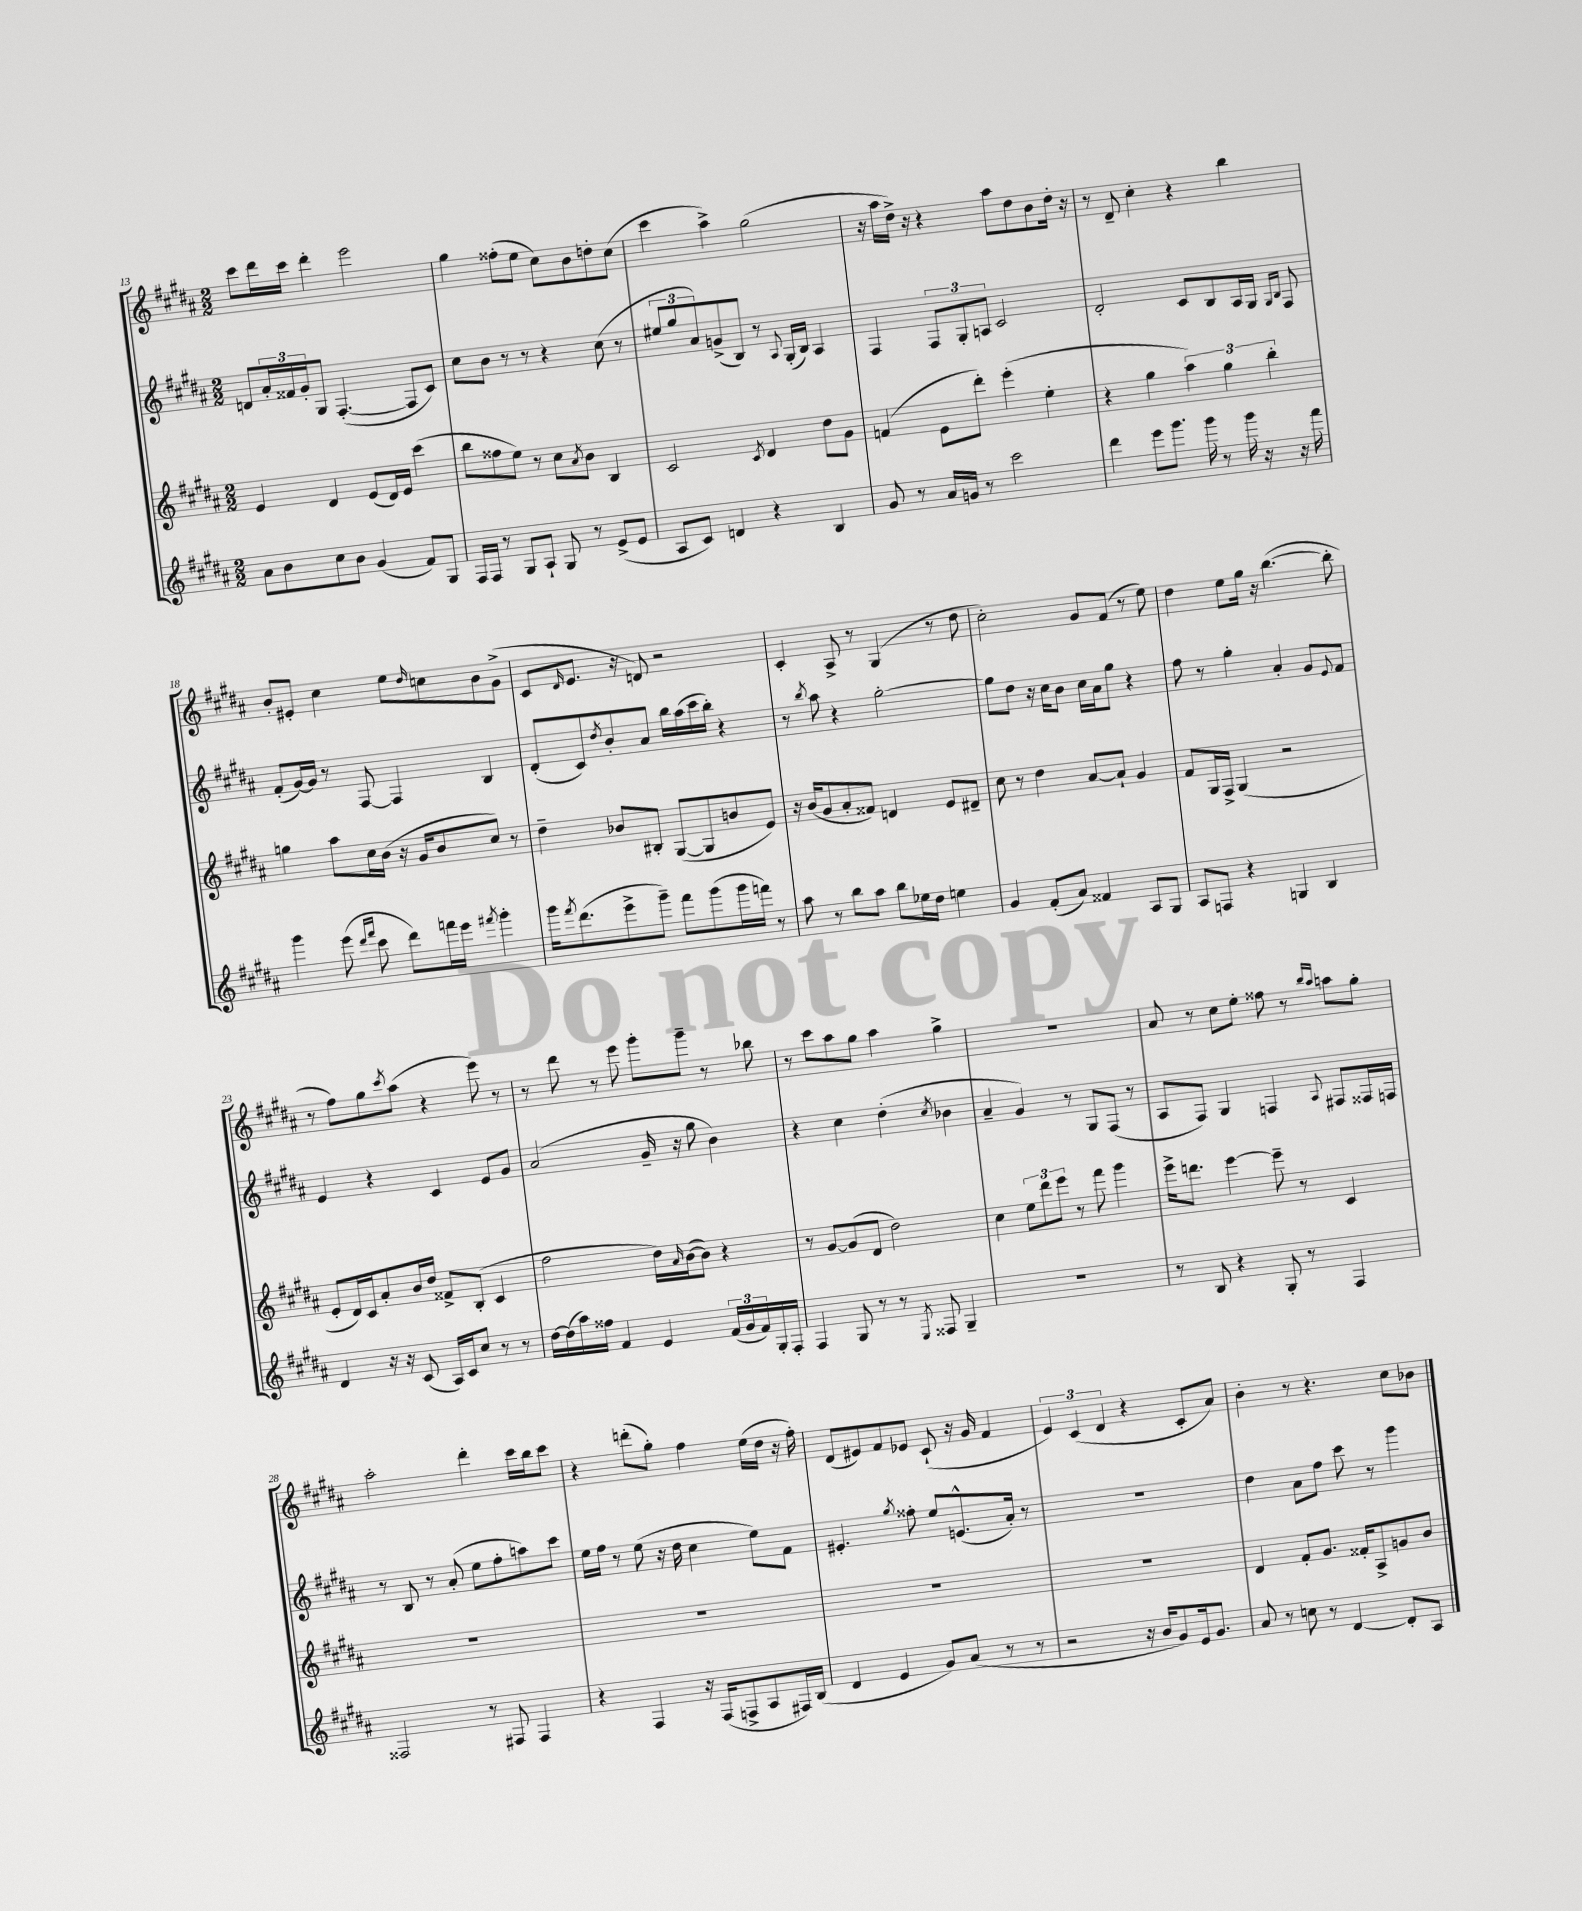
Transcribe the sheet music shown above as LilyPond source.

<<
\new StaffGroup <<
\new Staff = "s0" {
    \clef treble \key b \major \numericTimeSignature \time 2/2
    cis'''8 dis'''16 cis'''16 dis'''4-. e'''2 |
    gis''4 fisis''8-.( e''8 cis''8) b'8 d''8-. cis''8( |
    cis'''4 ais''4->) gis''2( |
    r16 ais''16 dis''16->) r16 r4 ais''8 dis''8 b'8 dis''16-. r16 |
    r8 dis'8-- cis''4-. r4 b''4 |
    b'8-. eis'8-. cis''4 e''8 \grace { dis''16 } c''8 b'8 gis'8->( |
    cis'8 \grace { dis'16 } e'8. r16 d'8) r2 |
    cis'4-. ais8-> r8 gis4( r8 dis''8 |
    cis''2-.) gis'8 fis'8( r8 e''8) |
    dis''4 e''8 gis''16 r16 b''4.~( b''8-. |
    r8 fis''8) gis''8 \acciaccatura { cis'''8 } ais''8( r4 e'''8) r8 |
    r8 dis'''8 r8 e'''8 gis'''8-. gis'''8-- r8 bes''8 |
    r8 cis'''8 ais''8 gis''8 ais''4 gis''4-> |
    R1 |
    ais'8 r8 cis''8 e''8-. fisis''8 r8 \grace { b''16 ais''16 } a''8 gis''8-. |
    ais''2-. dis'''4-. cis'''16 b''16 cis'''8 |
    r4 d'''8-.( gis''8-.) fis''4 e''16( dis''16 r16 fis''16-.) |
    dis'8( eis'8) fis'8 ees'8 cis'8-!( r16 gis'16 fis'4 |
    \tuplet 3/2 { e'4) cis'4( dis'4 } r4 cis'8-. ais'8) |
    b'4-. r8 r4. cis''8 bes'8 \bar "|." |
}
\new Staff = "s1" {
    \clef treble \key b \major \numericTimeSignature \time 2/2
    d'8 \tuplet 3/2 { ais'16-. fisis'16 gis'16-. } gis8 fis4.~-.( fis8 cis'8) |
    cis''8 b'8 r8 r8 r4 cis''8( r8 |
    \tuplet 3/2 { eis''8 gis''8 ais'8) } g'8->( b8) r8 \appoggiatura { ais8 } gis16-.( b16) ais4 |
    fis4 \tuplet 3/2 { fis8 gis8-. a8 } cis'2 |
    dis'2-. cis'8 b8 ais16 gis16 \grace { gis16 b16 } fis8 |
    fis'8-.( gis'16~) gis'16 r8 fis8~ fis4 b4 |
    dis'8-.( cis'8) \acciaccatura { dis''8 } b'8-. ais'8 b''16 ais''16( cis'''16 b''16-.) r4 |
    r8 \acciaccatura { b''8 } ais''8 r4 gis''2~-. |
    gis''8 dis''8 r16 cis''16 b'8 cis''16 ais'16 gis''8 r4 |
    fis''8 r8 gis''4-. ais'4-. gis'8 \appoggiatura { e'8 } fis'8 |
    e'4 r4 cis'4 e'8 gis'8 |
    ais'2( gis'16-- r16 gis''8 b'4) |
    r4 cis''4 dis''4-.( \acciaccatura { cis''8 } bes'4 |
    ais'4-- gis'4) r8 gis8 fis8( r8 |
    ais8 fis8) gis4 f4 \appoggiatura { ais8 } fis8 fisis16 f16 |
    r8 b8 r8 ais'8-.( e''8 fis''8-. a''8) cis'''8 |
    e''16 fis''16 r8 e''8( r16 dis''16 cis''4 e''8) fis'8 |
    eis'4.-. \acciaccatura { gis''8 } fisis''8-. e''8 e'8.-^( ais'16-.) r8 |
    R1 |
    dis''4 ais'8 fis''8 cis'''8 r8 gis'''4 \bar "|." |
}
\new Staff = "s2" {
    \clef treble \key b \major \numericTimeSignature \time 2/2
    e'4 dis'4 e'8( dis'16) e'16 cis'''4( |
    b''8 fisis''8 e''8) r8 cis''8 \acciaccatura { ais'8 } b'8 b4 |
    cis'2 \acciaccatura { cis'8 } dis'4 dis''8 gis'8 |
    f'4( e'8 dis'''8-.) e'''4-.( e''4-. |
    r4 gis''4 \tuplet 3/2 { ais''4) gis''4 b''4-. } |
    g''4 ais''8 cis''16 b'16( r16 gis'16 b'8 cis''8) r8 |
    dis''4-- bes'8 bis8-. gis8~( gis8 b'8 e'8) |
    r16 b'16( gis'8 ais'8-. fisis'8) d'4 e'8 dis'8-- |
    cis''8 r8 dis''4 ais'8~ ais'8-! gis'4 |
    fis'8 gis16 fis16-> gis4( r2 |
    e'8-. dis'16) cis'16 ais'8-. b'16 dis''16 fisis'8-> b8-.( cis'4 |
    fis''2 dis''16) \grace { ais'16 } b'16~( b'8) r4 |
    r8 gis'8~ gis'8( dis'8 dis''2) |
    cis''4 \tuplet 3/2 { e''8 dis'''8 e'''8 } r8 fis'''8 gis'''4 |
    e'''16-> d'''8. e'''4~ e'''8-- r8 cis'4 |
    R1 |
    R1 |
    R1 |
    R1 |
    dis'4 fis'8-. gis'8. fisis'16-. ais8-> g'8 b'8 \bar "|." |
}
\new Staff = "s3" {
    \clef treble \key b \major \numericTimeSignature \time 2/2
    ais'8 b'8 cis''8 b'8 gis'4( fis'8) gis8 |
    fis16 fis16 r8 gis8 ais8-! gis8 r8 e'8->( e'8 |
    ais8 cis'8) d'4 r4 b4 |
    gis'8 r8 ais'16 g'16 r8 cis'''2 |
    dis'''4 e'''8 gis'''8. gis'''16 r8 gis'''16 r16 r16 fis'''16 |
    gis'''4 e'''8( \grace { dis'''16 fis'''16 } cis'''8 dis'''8) f'''16 e'''16 \acciaccatura { fis'''8 } gis'''4-. |
    gis'''16 \acciaccatura { fis'''8 } dis'''8.( e'''8-> gis'''8--) fis'''8 gis'''8( gis'''16 f'''16) r8 |
    ais''8 r8 b''8 ais''8 b''8 ees''16 dis''16 e''4 |
    gis'4 fis'8-.( ais'8) fisis'4 ais8 gis8 |
    ais8 f8 r4 g4 b4 |
    dis'4 r16 r16 cis'8( ais16) cis'16 cis''8 r8 r8 |
    dis''16~ dis''16( ais''16) fisis''16 fis'4 e'4 \tuplet 3/2 { fis'16( gis'16 fis'16) } gis16-. fis16-. |
    fis4 gis8 r8 r8 \acciaccatura { e8 } fisis8 gis4-- |
    R1 |
    r8 b8 r4 gis8-. r8 fis4 |
    fisis2 r8 fis8 fis4 |
    r4 fis4 r16 fis16( f8-> ais8 fis16) b16( |
    dis'4 e'4 gis'8) ais'8( r8 r8 |
    r2 r16 b'16 gis'8) e'16 gis'8. |
    ais'8 r8 c''8 r8 dis'4~ dis'8-. ais8 \bar "|." |
}
>>
>>
\layout { \context { \Score currentBarNumber = #13 } }
